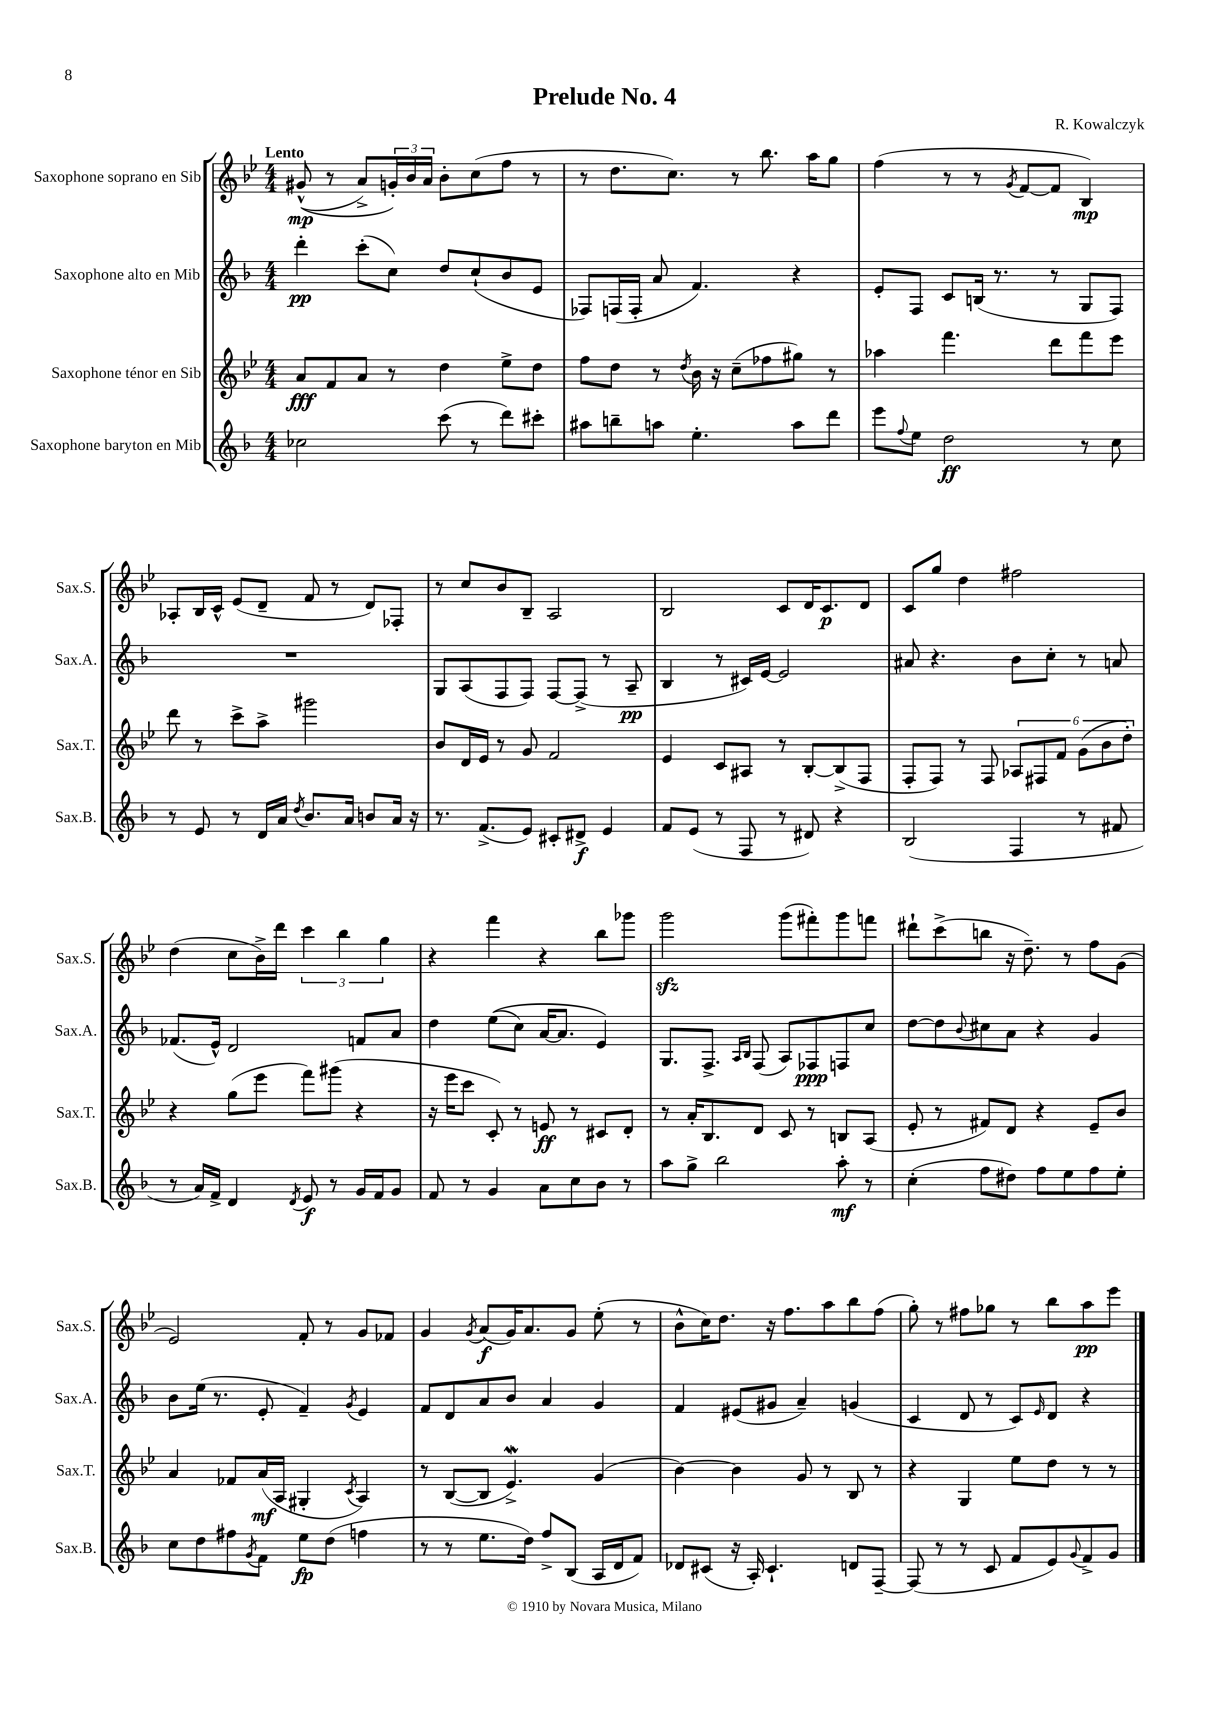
\header { title = "Prelude No. 4" composer = "R. Kowalczyk" }
<<
\new StaffGroup <<
\new Staff = "s0" \with { instrumentName = "Saxophone soprano en Sib" shortInstrumentName = "Sax.S." } {
    \clef treble \key bes \major \numericTimeSignature \time 4/4 \tempo "Lento"
    gis'8-^\mp(\( r8 a'8->) \tuplet 3/2 { g'16-.\) bes'16 a'16 } bes'8-. c''8( f''8 r8 |
    r8 d''8. c''8.) r8 bes''8. a''16 g''8 |
    f''4( r8 r8 \acciaccatura { g'8 } f'8~ f'8 bes4\mp) |
    aes8-. bes16 c'16-^ ees'8( d'8-- f'8 r8 d'8) fes8-. |
    r8 c''8 bes'8 bes8-- a2 |
    bes2 c'8 d'16 c'8.\p d'8 |
    c'8 g''8 d''4 fis''2 |
    d''4( c''8 bes'16->) d'''16 \tuplet 3/2 { c'''4 bes''4 g''4 } |
    r4 f'''4 r4 bes''8 ges'''8 |
    g'''2\sfz g'''8( fis'''8-.) g'''8 f'''8 |
    dis'''8-! c'''8->( b''8 r16 d''8.--) r8 f''8 g'8( |
    ees'2) f'8-. r8 g'8 fes'8 |
    g'4 \acciaccatura { g'8 } a'8\f( g'16) a'8. g'8 ees''8-.( r8 |
    bes'8-^ c''16) d''8. r16 f''8. a''8 bes''8 f''8( |
    g''8-.) r8 fis''8 ges''8 r8 bes''8 a''8\pp ees'''8 \bar "|." |
}
\new Staff = "s1" \with { instrumentName = "Saxophone alto en Mib" shortInstrumentName = "Sax.A." } {
    \clef treble \key f \major \numericTimeSignature \time 4/4
    d'''4-.\pp c'''8-.( c''8) d''8 c''8-!( bes'8 e'8 |
    fes8) f16( f16-. a'8 f'4.) r4 |
    e'8-. f8 c'8 b16( r8. r8 g8 f8) |
    R1 |
    g8 a8( f8 f8) f8~ f8->( r8 a8--\pp |
    bes4 r8 cis'16) e'16~ e'2 |
    ais'8 r4. bes'8 c''8-. r8 a'8 |
    fes'8.( e'16-^) d'2 f'8 a'8 |
    d''4 e''8(\( c''8) a'16~ a'8. e'4\) |
    g8. f8.-> \grace { a16 bes16 } f8( a8) fes8\ppp f8 c''8 |
    d''8~ d''8 \appoggiatura { bes'8 } cis''8 a'8 r4 g'4 |
    bes'8 e''16( r8. e'8-. f'4--) \acciaccatura { g'8 } e'4 |
    f'8 d'8 a'8 bes'8 a'4 g'4 |
    f'4 eis'8( gis'8 a'4--) g'4( |
    c'4 d'8 r8 c'8) \grace { e'16 } d'8 r4 \bar "|." |
}
\new Staff = "s2" \with { instrumentName = "Saxophone ténor en Sib" shortInstrumentName = "Sax.T." } {
    \clef treble \key bes \major \numericTimeSignature \time 4/4
    a'8\fff f'8 a'8 r8 d''4 ees''8-> d''8 |
    f''8 d''8 r8 \acciaccatura { d''8 } bes'16 r16 c''8--( fes''8 gis''8) r8 |
    aes''4 f'''4. d'''8 f'''8 ees'''8 |
    d'''8 r8 c'''8-> a''8-> gis'''2 |
    bes'8 d'16 ees'16 r8 g'8 f'2 |
    ees'4 c'8 ais8 r8 bes8~-. bes8->( f8 |
    f8-. f8) r8 f8 \tuplet 6/4 { aes8 fis8 f'8 g'8( bes'8 d''8-.) } |
    r4 g''8( ees'''8 f'''8) gis'''8( r4 |
    r16 ees'''16 c'''8 c'8-.) r8 e'8\ff r8 cis'8 d'8-. |
    r8 a'16-. bes8. d'8 c'8 r8 b8 a8( |
    ees'8-. r8 fis'8) d'8 r4 ees'8-- bes'8 |
    a'4 fes'8 a'16\mf( a16 gis4-. \acciaccatura { c'8 } a4) |
    r8 bes8~( bes8 ees'4.->\mordent) g'4( |
    bes'4~) bes'4 g'8 r8 bes8 r8 |
    r4 g4 ees''8 d''8 r8 r8 \bar "|." |
}
\new Staff = "s3" \with { instrumentName = "Saxophone baryton en Mib" shortInstrumentName = "Sax.B." } {
    \clef treble \key f \major \numericTimeSignature \time 4/4
    ces''2 c'''8( r8 d'''8) cis'''8-. |
    ais''8 b''8-- a''8 e''4.-. a''8 d'''8 |
    e'''8 \appoggiatura { f''8 } e''8 d''2\ff r8 c''8 |
    r8 e'8 r8 d'16 a'16 \acciaccatura { d''8 } bes'8. a'16 b'8 a'16 r16 |
    r8. f'8.->( e'8) cis'8-. dis'8->\f e'4 |
    f'8 e'8( r8 f8 r8 dis'8) r4 |
    bes2( f4 r8 fis'8 |
    r8 a'16) f'16-> d'4 \acciaccatura { d'8 } e'8\f r8 g'16 f'16 g'8 |
    f'8 r8 g'4 a'8 c''8 bes'8 r8 |
    a''8 g''8-> bes''2 a''8-.\mf r8 |
    c''4-.( f''8 dis''8) f''8 e''8 f''8 e''8-. |
    c''8 d''8 fis''8 \acciaccatura { g'8 } f'8 e''8\fp d''8( f''4 |
    r8 r8 e''8. d''16) f''8-> bes8( a16 d'16 f'8) |
    des'8 cis'8( r16 a16-.) cis'4.-! d'8 f8~-- |
    f8( r8 r8 c'8 f'8 e'8) \appoggiatura { g'8 } f'8-> g'8 \bar "|." |
}
>>
>>
\layout { \context { \Score \remove "Bar_number_engraver" } }
